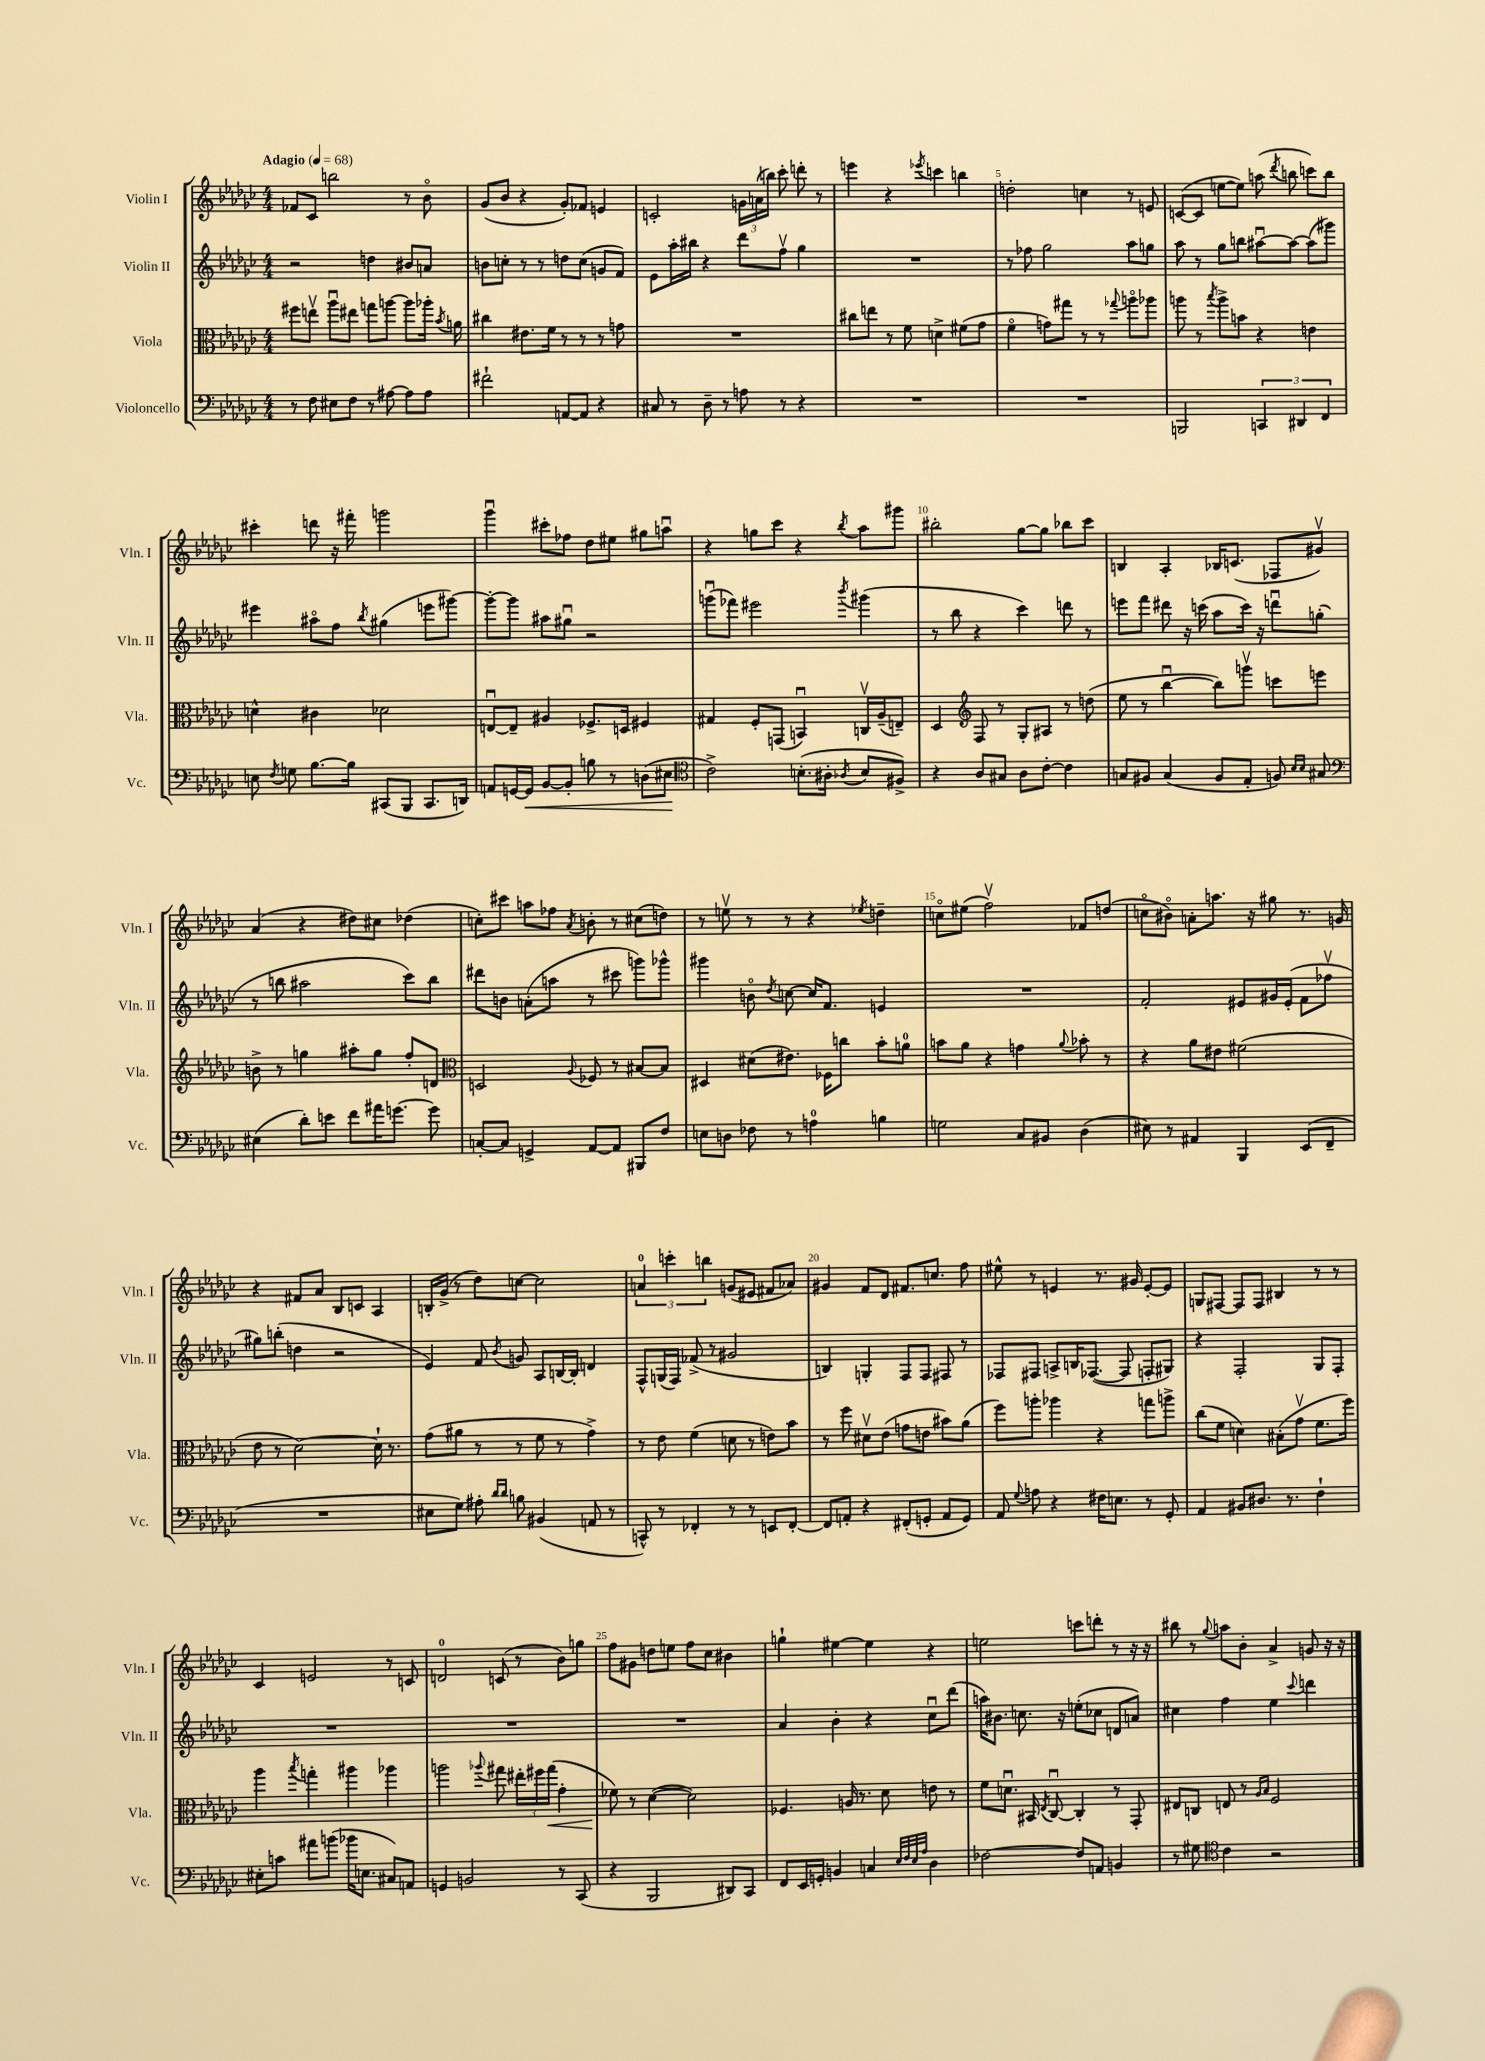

**kern	**dynam	**kern	**dynam	**kern	**kern
*part4	*part4	*part3	*part3	*part2	*part1
*staff4	*staff4	*staff3	*staff3	*staff2	*staff1
*I"Violoncello	*	*I"Viola	*	*I"Violin II	*I"Violin I
*I'Vc.	*	*I'Vla.	*	*I'Vln. II	*I'Vln. I
*clefF4	*	*clefC3	*	*clefG2	*clefG2
*k[b-e-a-d-g-c-]	*	*k[b-e-a-d-g-c-]	*	*k[b-e-a-d-g-c-]	*k[b-e-a-d-g-c-]
*M4/4	*	*M4/4	*	*M4/4	*M4/4
*MM68	*	*MM68	*	*MM68	*MM68
=1	=1	=1	=1	=1	=1
!	!	!	!	!	!LO:TX:a:B:t=Adagio
8r	.	8ff#X\L	.	2r	8f-X/L
8F\	.	8eenv\J	.	.	8c-/J
8E#X\L	.	8aa-u\L	.	.	2bbn\
8F\J	.	8ee#X\J	.	.	.
8r	.	8ggn\L	.	4ddn\	.
[8A#X\	.	[8aan\J	.	.	.
8A#\L]	.	8aa\L]	.	8b#X/L	8r
8A#\J	.	16aa-X'\Jk	.	8an/J	8b-\
.	.	8qb-/	.	.	.
.	.	16an\	.	.	.
=2	=2	=2	=2	=2	=2
2f#X`\	.	4cc#X\	.	8bn\L	(8g-/L
.	.	.	.	8ccn'\J	8b-/J
.	.	8.e#X\L	.	8r	4r
.	.	.	.	8r	.
.	.	16f\Jk	.	.	.
[8AAn/L	.	8r	.	8ddn\L	8g-'/L)
8AA/J]	.	8r	.	(8cc\J	8f-X/J
4r	.	8r	.	8gn/L	4en/
.	.	8gn\	.	8f/J)	.
=3	=3	=3	=3	=3	=3
8C#X/	.	1r	.	8e-\L	2cn'/
8r	.	.	.	16aa-'\L	.
.	.	.	.	16bb#X\JJ	.
8D-~\	.	.	.	4r	.
8r	.	.	.	.	.
8An\	.	.	.	8ddd-\L	24gn\LL
.	.	.	.	.	(24an\
.	.	.	.	.	24bbn\JJ)
8r	.	.	.	8ffv\J	8ccc-'\
4r	.	.	.	4gg-\	8dddn'\
.	.	.	.	.	8r
=4	=4	=4	=4	=4	=4
1r	.	8cc#X\L	.	1r	4eeen\
.	.	8een\J	.	.	.
.	.	8r	.	.	4r
.	.	8f\	.	.	.
.	.	.	.	.	8qeee-X/
.	.	4dn^\	.	.	4cccn\
.	.	(8f#X\L	.	.	4bbn\
.	.	8g-\J	.	.	.
=5	=5	=5	=5	=5	=5
1r	.	4f\	.	8r	2ddn'\
.	.	.	.	8ff-X\	.
.	.	8gn\L)	.	2gg-\	.
.	.	8gg#X\J	.	.	.
.	.	8r	.	.	4ccn\
.	.	8r	.	.	.
.	.	8qqgg-X/	.	.	.
.	.	8aan\L	.	8aa-\L	8r
.	.	8aa-X\J	.	8ggn\J	8en/
=6	=6	=6	=6	=6	=6
2BBBn/	.	8aan\	.	8aa-\	([8cn/L
.	.	8r	.	8r	8c/J]
.	.	8qbb-/	.	.	.
.	.	8aa^\L	.	8gg-\L	[8een\L
.	.	8bn\J	.	8bbn\J	8ee\J])
6CCn/	.	4r	.	[8aa#Xu\L	(8aan\
.	.	.	.	.	8qddd-/
.	.	.	.	8aa#\J_	8bbn\
6DD#X/	.	.	.	.	.
.	.	4en\	.	(8aa#\L]	8cccn\L)
6FF/	.	.	.	.	.
.	.	.	.	8ggg#X\J)	8bb\J
!!LO:LB:g=z
=7	=7	=7	=7	=7	=7
8En\	.	4dn^^\	.	4eee#X\	4ccc#X'\
8qF/	.	.	.	.	.
8Gn\	.	.	.	.	.
[8.B-\L	.	4c#X\	.	8aa#X\L	8dddn\
.	.	.	.	8ff\J	16r
16B-\Jk]	.	.	.	.	16fff#X'\
.	.	.	.	8qbb-/	.
(8CC#X/L	.	2d-X\	.	(4gg#X\	2gggn\
8BBB-/J	.	.	.	.	.
8.CC#/L	.	.	.	8eeen\L	.
.	.	.	.	[8ggg#X\J)	.
16DDn/Jk)	.	.	.	.	.
=8	=8	=8	=8	=8	=8
8AAn/L	.	[8Enu/L	.	8ggg#'\L_	4ggg-u\
[16GGn/L	.	8E~/J]	.	8ggg#\J]	.
!	!LO:HP:b	!	!	!	!
16GG/JJ]	<	.	.	.	.
[8BB-/L	.	4A#X/	.	8aa#X\L	8ccc#X'\L
8BB-'/J]	.	.	.	8gg#Xu\J	8ff-X\J
8Bn\	.	8.F-X^/L	.	2r	8dd-\L
8r	.	.	.	.	8ee#X\J
.	.	16Dn/Jk	.	.	.
(8Dn\L	.	4F#X/	.	.	8gg#X\L
8E#X\J	.	.	.	.	8aanu\J
.	[	.	.	.	.
=9	=9	=9	=9	=9	=9
*clefC4	*	*	*	*	*
2c-^\)	.	4G#X/	.	(8gggnu\L	4r
.	.	.	.	8fff-X\J)	.
.	.	8F'/L	.	2eee#X\	8ggn\L
.	.	(8GGn/J	.	.	8ccc-\J
(8.Bn'\L	.	4BBnu/)	.	.	4r
16A#X'\Jk	.	.	.	.	.
8qA-X/	.	.	.	8qbbb-/	8qbb-/
8B/L	.	16Cnv/LL	.	(4ggg#X\	8aa-\L
.	.	(16A-~/J	.	.	.
8F#X^/J)	.	8En~/J)	.	.	8ggg#X\J
=10	=10	=10	=10	=10	=10
4r	.	4D-/	.	8r	2bb#X'\
.	.	.	.	8bb-\	.
*	*	*clefG2	*	*	*
8A-/L	.	8F/	.	4r	.
8G#X/J	.	8r	.	.	.
8A-\L	.	8G-'/L	.	4ccc-\)	[8gg-\L
[8c-'\J	.	8A#X/J	.	.	8gg-\J]
4c-\]	.	8r	.	8dddn\	8bb-X\L
.	.	(8ddn\	.	8r	8ccc-\J
=11	=11	=11	=11	=11	=11
8Gn/L	.	8ee-\	.	8eeen\L	4Bn/
8F#X/J	.	8r	.	8fff\J	.
(4G/	.	[4bb-u\	.	8ddd#X\	4A-'/
.	.	.	.	16r	.
.	.	.	.	(16cccn\	.
8F#/L	.	8bb-\L])	.	8aa-\L	16B-X/KL
.	.	.	.	.	(8.cn/J
8E-'/J	.	8gggnv\J	.	16ccc\Jk)	.
.	.	.	.	16r	.
8Fn/)	.	8cccn\L	.	8dddnu\L	8F-X/L
16qqB-/LL	.	.	.	.	.
16qqB-/JJ	.	.	.	.	.
8G#X/	.	8eeen\J	.	(8ggn'\J	8g#Xv/J)
!!LO:LB:g=z
=12	=12	=12	=12	=12	=12
*clefF4	*	*	*	*	*
(4E#X\	.	8bn^\	.	8r	(4a-/
.	.	8r	.	8bbn\	.
8d-'\L)	.	4ggn\	.	2aa#X\	4r
8en\J	.	.	.	.	.
8f\L	.	8aa#X'\L	.	.	8dd#X\L)
16a#X\K	.	8gg\J	.	.	8cc#X\J
[8.gn\J	.	.	.	.	.
.	.	8ff'/L	.	8ccc-\L)	(4dd-X\
8g\]	.	8dn/J	.	8bb\J	.
=13	=13	=13	=13	=13	=13
*	*	*clefC3	*	*	*
[8Cn'/L	.	2Dn/	.	8ddd#X\L	8ccn'\L)
8C/J]	.	.	.	8bn\J	8ccc#X\J
4GGn^/	.	.	.	(8an'\L	8aan\L
.	.	.	.	8aan\J	8ff-X\J
.	.	8qqA-/	.	.	8qa-/
[8AA-/L	.	8F-X/	.	8r	8bn'\
8AA-/J]	.	8r	.	8ccc#X\	8r
8BBB#X/L	.	[8B#X/L	.	8gggn\L)	(8cc#X\L
8F/J	.	8B#/J]	.	8ggg-X^^\J	8ddn\J)
=14	=14	=14	=14	=14	=14
8En\L	.	4D#X/	.	4ggg#X\	8r
8Dn\J	.	.	.	.	8eenv\
8F-X\	.	(8d#X\L	.	8bn\	8r
.	.	.	.	8qdd-/	.
8r	.	8.e#X\J)	.	[8ccn\	8r
4An\	.	.	.	16cc/KL]	4r
.	.	16F-X\KL	.	8.f/J	.
.	.	8ccn\J	.	.	.
.	.	.	.	.	8qee-X/
4Bn\	.	8b-'\L	.	4en/	4ddn~\
.	.	8an\J	.	.	.
=15	=15	=15	=15	=15	=15
2Gn\	.	8bn\L	.	1r	8ccn\L
.	.	8a-\J	.	.	(8ee#X\J
.	.	4r	.	.	2ffv\)
8C-/L	.	4gn\	.	.	.
8BB#X/J	.	.	.	.	.
.	.	8qqa-/	.	.	.
(4D-\	.	8b-X'\	.	.	8f-X/L
.	.	8r	.	.	(8ddn/J
=16	=16	=16	=16	=16	=16
8E#X\)	.	4r	.	2f'/	8ccn\L
8r	.	.	.	.	8b#X\J)
4AA#X/	.	8a-\L	.	.	8an'\L
.	.	8e#X\J	.	.	8.aan\J
4BBB-/	.	(2f#X\	.	8e#X/L	.
.	.	.	.	.	16r
.	.	.	.	16g#X/L	8gg#X\
.	.	.	.	(16e#'/JJ	.
(8EE-/L	.	.	.	8f\L	8.r
8FF~/J	.	.	.	8ff-Xv\J	.
.	.	.	.	.	16gn/
!!LO:LB:g=z
=17	=17	=17	=17	=17	=17
1r	.	8e-\	.	8gg#X\L)	4r
.	.	8r	.	(8bbn'\J	.
.	.	[2d-\)	.	4ddn\	8f#X/L
.	.	.	.	.	8a-/J
.	.	.	.	2r	8B-/L
.	.	.	.	.	8cn/J
.	.	16d-`\]	.	.	4A-/
.	.	8.r	.	.	.
=18	=18	=18	=18	=18	=18
8E#X\L	.	(8g-\L	.	4e-/)	16Bn'/LL
.	.	.	.	.	(16g-^/JJ
8G-\J)	.	8a#X\J	.	.	8r
8A#X'\	.	8r	.	8f/	8dd-\L)
16qqd-/LL	.	.	.	.	.
16qqd-/JJ	.	.	.	8qb-/	.
8Bn\	.	8r	.	8gn/	[8ccn\J
(4BB#X/	.	8f\	.	8A-/L	2cc\]
.	.	8r	.	[16Bn/L	.
.	.	.	.	16B'/JJ]	.
8AAn/	.	4g-^\)	.	4dn/	.
8r	.	.	.	.	.
=19	=19	=19	=19	=19	=19
8CCn^^/)	.	8r	.	8F^^/L	6an/
8r	.	8e-\	.	(16Gn/L	.
.	.	.	.	.	6cccn'\
.	.	.	.	16F/JJ)	.
4FF-X'/	.	(4f\	.	(8f-X^/	.
.	.	.	.	.	6bbn\
.	.	.	.	8r	.
8r	.	8dn\	.	2g#X/	(8gn/L
8r	.	8r	.	.	8e#X/J
8EEn/L	.	8en\L)	.	.	8f#X/L
[8FF-'/J	.	8b-\J	.	.	8a-X/J)
=20	=20	=20	=20	=20	=20
8FF-/L]	.	8r	.	4Bn/)	4g#X/
8AAn'/J	.	8ff\	.	.	.
4r	.	8d#Xv\L	.	4Gn'/	8f/L
.	.	(8e-\J	.	.	8d-/J
(8FF#X'/L	.	8gn\L	.	8F/L	8.f#X/L
8GGn'/J	.	8en\J	.	8F/J	.
.	.	.	.	.	8.ccn/J
8AA/L	.	8b#X\L)	.	8F#X/	.
8GG/J)	.	(8a-\J	.	8r	8ff\
=21	=21	=21	=21	=21	=21
8AA-/	.	8ff\L)	.	8F-X/L	8ee#X^^\
8qqG-/	.	.	.	.	.
8An\	.	8aan'\J	.	8F#X/J	8r
4r	.	4aa-X\	.	8An^/L	4en/
.	.	.	.	16Bn/K	.
.	.	.	.	([8.F-X/J	.
16F#X\KL	.	4r	.	.	8.r
8.En\J	.	.	.	.	.
.	.	.	.	8F-/]	.
.	.	.	.	.	16g#X/
8r	.	8ggn\L	.	8Fn'/L	[8e'/L
8GG-'/	.	8aan^\J	.	8G#X/J)	8e/J]
=22	=22	=22	=22	=22	=22
4AA-/	.	(8cc-\L	.	4r	8Gn/L
.	.	8f\J	.	.	[8F#X/J
8BB#X/L	.	4dn\)	.	2F'/	8F#/L]
8.D#X/J	.	.	.	.	8F#/J
.	.	(8B#X'\L	.	.	4B#X/
8.r	.	.	.	.	.
.	.	8g-v\J	.	.	.
4F`\	.	8.f\L	.	8G-/L	8r
.	.	.	.	8F'/J	8r
.	.	16ff\Jk)	.	.	.
!!LO:LB:g=z
=23	=23	=23	=23	=23	=23
8E#X'\L	.	4aa-\	.	1r	4c-/
8cn\J	.	.	.	.	.
.	.	8qbb-/	.	.	.
8a#X\L	.	4ggn'\	.	.	2en/
(8bn\J	.	.	.	.	.
16b-X\KL	.	4aa#X\	.	.	.
8.En\J	.	.	.	.	.
8C#X/L)	.	4aa-X\	.	.	8r
8AAn/J	.	.	.	.	8cn/
=24	=24	=24	=24	=24	=24
4GGn/	.	2aan\	.	1r	2dn/
2BBn/	.	.	.	.	.
.	.	8qqaa-X/	.	.	.
.	.	8gg#X\	.	.	(8cn/
.	.	24ee#X'\LL	.	.	8r
.	.	24ff#X\	.	.	.
!	!	!	!LO:HP:b	!	!
.	.	(24gg#\JJ	<	.	.
8r	.	4g-'\	.	.	8b-\L)
(8CC-/	.	.	.	.	8ggn\J
=25	=25	=25	=25	=25	=25
4r	.	8f-X\)	.	1r	8ff\L
.	.	8r	[	.	8g#X\J
2BBB-/	.	([4d-\	.	.	8ddn\L
.	.	.	.	.	8een\J
.	.	2d-\])	.	.	8ff\L
.	.	.	.	.	8cc-\J
8DD#X/L)	.	.	.	.	4b#X\
8CC-/J	.	.	.	.	.
=26	=26	=26	=26	=26	=26
8FF/L	.	4.F-X/	.	4a-/	4ggn`\
16EE-/L	.	.	.	.	.
16GGn'/JJ	.	.	.	.	.
4BBn/	.	.	.	4b-'\	[4ee#X\
.	.	16An/	.	.	.
.	.	8.r	.	.	.
4Cn/	.	.	.	4r	4ee#\]
.	.	8d-\	.	.	.
32qqE-/LLL	.	.	.	.	.
32qqF/	.	.	.	.	.
32qqE-/	.	.	.	.	.
32qqA-/JJJ	.	.	.	.	.
4D-\	.	8en\	.	8cc-u\L	4r
.	.	8r	.	(8ddd-\J	.
=27	=27	=27	=27	=27	=27
[2F-X\	.	8f\L	.	16aan\KL)	2een\
.	.	.	.	8.b#X\J	.
.	.	8.dnu\J	.	.	.
.	.	.	.	8.ccn\	.
.	.	16BB#X/	.	.	.
.	.	8qE-/	.	.	.
.	.	[8C-u/	.	.	.
.	.	.	.	16r	.
8F-/L]	.	4C-'/]	.	(8een'\L	8cccn\L
8AAn/J	.	.	.	8cc-X\J	8dddn'\J
4BBn/	.	8r	.	8dn/L	8r
.	.	8GG-'/	.	8an/J)	16r
.	.	.	.	.	16r
=28	=28	=28	=28	=28	=28
8r	.	8E#X/L	.	4cc#X\	8bb#X\
8G#X\	.	8Cn/J	.	.	8r
*clefC4	*	*	*	*	*
.	.	.	.	.	8qqgg-/
4c-\	.	8En/	.	4ff\	8aan\L
.	.	8r	.	.	8b-'\J
.	.	16qqA-/LL	.	.	.
.	.	16qqB-/JJ	.	.	.
2r	.	2F/	.	4ee-\	4a-^/
.	.	.	.	8qqccc-/	.
.	.	.	.	4dddn\	8gn/
.	.	.	.	.	16r
.	.	.	.	.	16r
==	==	==	==	==	==
*-	*-	*-	*-	*-	*-
